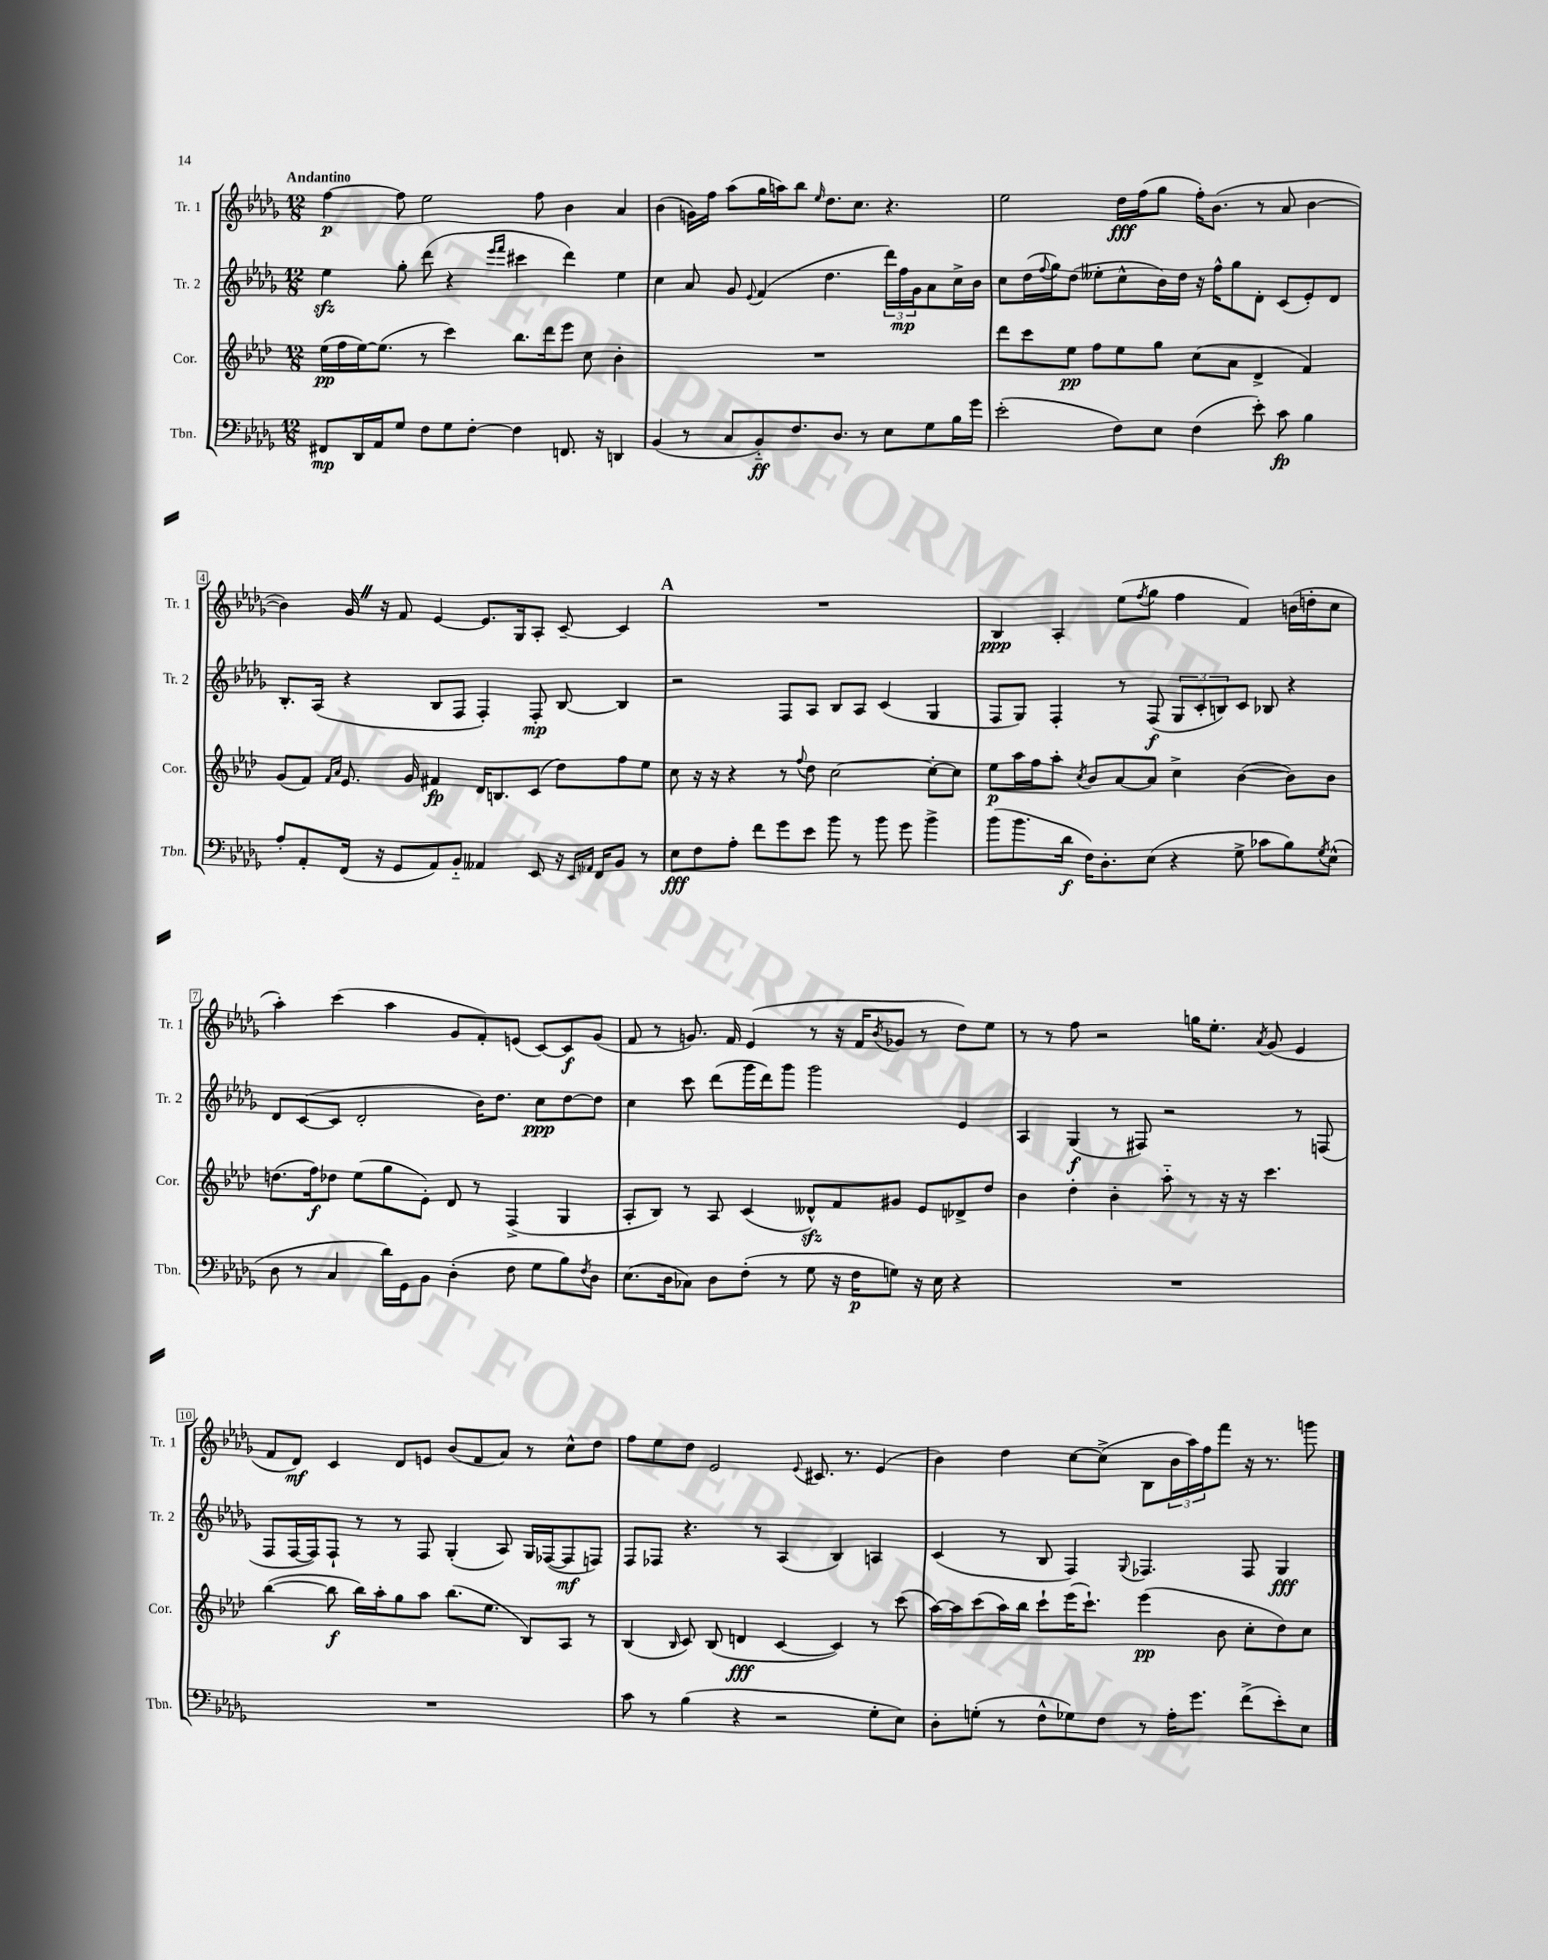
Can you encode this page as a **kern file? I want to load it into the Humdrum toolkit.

**kern	**kern	**kern	**kern
*staff4	*staff3	*staff2	*staff1
*clefF4	*clefG2	*clefG2	*clefG2
*k[b-e-a-d-g-]	*k[b-e-a-d-]	*k[b-e-a-d-g-]	*k[b-e-a-d-g-]
*M12/8	*M12/8	*M12/8	*M12/8
8FF#/L	(16ee-\LL	4ee-\	[4ff\
.	16ff\	.	.
16DD-/L	[16ee-\J)	.	.
16AA-/J	(8.ee-\]J	.	.
8G-/J	.	8gg-'\	8ff\]
8F\L	8r	(8ddd-\	2ee-\
8G-\	4ccc\)	4r	.
[8F'\J	.	.	.
.	.	16qqeee-/LL	.
.	.	16qqfff/JJ	.
4F\]	8.bb-\L	4ccc#\	.
.	.	.	8ff\
.	16ddd-\k	.	.
8.FF/	8eee-\J	4ddd-\)	4b-\
.	8cc\	.	.
16r	.	.	.
4DD/	4b-'\	4ee-\	4a-/
=	=	=	=
(4BB-/	1.r	4cc\	(4b-\
8r	.	8a-/	16g\LL)
.	.	.	16ff\JJ
8C/L	.	8g-/	(8aa-\L
.	.	8qqe-/	.
8BB-'~/)	.	(4f/	16gg-\L
.	.	.	16aa\J)
8.F/	.	.	8bb-\J
.	.	.	16qqee-/
.	.	4.dd-\	8.dd-\L
8.D-/J	.	.	.
.	.	.	8.cc\J
8r	.	.	.
8E-\L	.	24ddd-\LL)	4.r
.	.	24ff\	.
.	.	24g-\J	.
8G-\	.	8a-\	.
16B-\L	.	16cc^\L	.
16g-\JJ	.	16b-\JJ	.
=	=	=	=
(2e-'\	8ddd-\L	8cc\L	2ee-\
.	8ccc\	(16dd-\L	.
.	.	8qqff/	.
.	.	16gg-\J)	.
.	8ee-\J	(8dd-\J	.
.	8ff\L	8ee--'\L	.
8F\L)	8ee-\	8cc^^\	16dd-\LL
.	.	.	(16ff\J
8E-\J	8gg\J	16b-\L)	8gg-\J
.	.	16dd-\JJ	.
(4F\	(8cc\L	16r	16ff'\LK)
.	.	16ff^^\LK	(8.b-\J
.	8a-\J	8gg-\	.
8e-'\)	4d-^/	8d-'\J	8r
8c\	.	(8c/L	8a-/
4B-\	4f/)	8e-'/)	[4b-\
.	.	8d-/J	.
=	=	=	=
8A-'/L	(8g/L	8.B-'/L	4b-\])
8AA-'/	8f/J)	.	.
.	.	(16A-/Jk	.
.	16qqf/LL	.	.
.	16qqa-/JJ	.	.
(16FF/Jk	8.e-/	4r	16g-/
16r	.	.	16r
8GG-/L	.	.	8f/
.	16g/	.	.
8AA-/)	4f#/	8B-/L	[4e-/
8BB-'~/J	.	8F/J	.
4AA--/	16d-/LK	4F'/)	8.e-/]L
.	8.B/	.	.
.	.	.	16G-/k
8EE-/	(8c/J	8F'/	8A-'/J
16r	8dd-\L)	[8B-/	[8c~/
16qqEE-/LL	.	.	.
16qqAA-/JJ	.	.	.
16FF/LK	.	.	.
8BB-/J	8ff\	4B-/]	4c/]
8r	8ee-\J	.	.
=	=	=	=
8E-\L	8cc\	2r	1.r
8F\	16r	.	.
.	16r	.	.
8A-'\J	4r	.	.
8f\L	.	.	.
8g-\	8r	8F/L	.
.	8qqff/	.	.
8e-\J	8dd-\	8A-/J	.
8b-\	[2cc\	8B-/L	.
8r	.	8A-/J	.
8b-\	.	(4c/	.
8g-\	.	.	.
4b-^\	8cc'\_L	4G-/	.
.	8cc\]J	.	.
=	=	=	=
(8b-\L	8ee-\L	8F/L	4B-/
8.b-\	16aa-\L	8G-/J)	.
.	16ff\J	.	.
.	8aa-'\J	4F'/	4A-'/
16d-\Jk	.	.	.
.	8qcc/	.	.
16F\LK)	8b-/L	.	.
8.D-'\	.	.	.
.	[8a-/	8r	(8ee-\L
.	.	.	8qff/
(8E-\J	8a-/]J	(8F/	8gg-\J
4r	4cc^\	12G-/L	4ff\
.	.	12c'/	.
.	.	12B/)	.
8G-^\	([4b-\	8c/J	4f/)
8c-\L	.	8B-/	.
8B-\)	8b-\]L)	4r	(16b\LL
.	.	.	16dd'\J
8qG-/	.	.	.
(8E-^^\J	8b-\J	.	8cc\J
=	=	=	=
8D-\	(8.dd\L	8d-/L	4aa-'\)
8r	.	([8c/	.
.	16ff\k)	.	.
4C/	8dd-\J	8c/]J	(4ccc\
.	(8ee-\L	2d-'/	.
16d-\LL)	8gg\	.	4aa-\
16GG-\J	.	.	.
8BB-\J	8e-'\J)	.	.
(4D-'\	8d-/	.	8g-/L
.	8r	16b-\LK)	8f'/)
.	.	8.dd-\J	.
8F\	(4F^/	.	(8e/J
8G-\L	.	8cc\L	[8c/L)
8B-\)	4G/	[8dd-\	8c/]
8qF/	.	.	.
8D-\J	.	8dd-\]J	(8g-/J
=	=	=	=
(8.E-\L	8A-'/L	4cc\	8f/
.	8B-/J)	.	8r
16D-\k	.	.	.
8C-\J)	8r	8ccc\	8.g/)
8D-\L	8A-/	(8ddd-\L	.
.	.	.	16f/
(8F'\J	(4c/	16ggg-\L	(4e-/
.	.	16ddd-\J)	.
8r	.	8ggg-\J	.
8G-\	8d--^^/L)	2ggg-\	8r
16r	8f/	.	16r
16F\LK	.	.	16f/LK
.	.	.	8qb-/
8G\J)	8g#/J	.	8g-/J
16r	8e-/L	.	8r
16E-\	.	.	.
4r	8d-^/	4e-/	8dd-\L)
.	8dd-/J	.	8ee-\J
=	=	=	=
1.r	4b-\	4A-/	8r
.	.	.	8r
.	4dd-'\	(4G-/	8ff\
.	.	.	2r
.	4b-'\	8r	.
.	.	8F#/)	.
.	8aa-'~\	2r	.
.	8r	.	16gg\LK
.	.	.	8.ee-'\J
.	16r	.	.
.	16r	.	.
.	.	.	8qa-/
.	4.ccc\	.	(8g-/
.	.	8r	4e-/
.	.	(8F/	.
=	=	=	=
1.r	([4bb-\	8F/L	8f/L
.	.	[16F/L	8d-/J)
.	.	16F/]J)	.
.	8bb-\]	8F`/J	4c/
.	16bb-\LL)	8r	.
.	16aa-'\J	.	.
.	8gg\	8r	8d-/L
.	8aa-\J	8F/	8e/J
.	(8.bb-\L	(4G-'/	(8b-/L
.	.	.	8f/
.	8.ee-\J	.	.
.	.	8A-/)	8a-/J)
.	8B-/L)	16G-/LL	8r
.	.	([16F-/J	.
.	8A-/J	8F-/]	8cc^^\L
.	8r	8F/J)	8dd-\J
=	=	=	=
8c\	(4B-/	8F/L	8ff\L
8r	.	8F-/J	8ee-\
.	16qqB-/	.	.
(4B-\	8c/)	4.r	8dd-\J
.	(8B-/	.	2e-/
4r	4d/	.	.
.	.	8r	.
2r	[4c/	(4A-/	.
.	.	.	8qqe-/
.	.	.	8.c#/
.	4c/])	4B-/)	.
.	.	.	8.r
8G-'\L	8r	4A/	(4e-/
8E-\J)	(8ccc\	.	.
=	=	=	=
8D-'\L	[16aa-\LL)	(4c/	4b-\)
.	16aa-\]J	.	.
(8G'\J	(8ccc\	.	.
8r	16aa-\L)	8r	4dd-\
.	16bb-\JJ	.	.
8F^^\L	8ccc`\L	8B-/	.
8G-\)	(16eee-\K	4F/)	[8cc\L
.	8.ccc`\J)	.	.
8F\J	.	.	(8cc^\]J
.	.	8qqG-/	.
8r	(4eee-\	4.F-/	8B-\L
16A-'\LK	.	.	24b-\L
.	.	.	24aa-\)
8.g-\J	.	.	.
.	.	.	24ff\J
.	8b-\	.	8fff\J
(8f^\L	8cc'\L	8F-/	16r
.	.	.	8.r
8e-'\)	8dd-\)	4G-/	.
8E-\J	8cc\J	.	8ggg\
==	==	==	==
*-	*-	*-	*-
